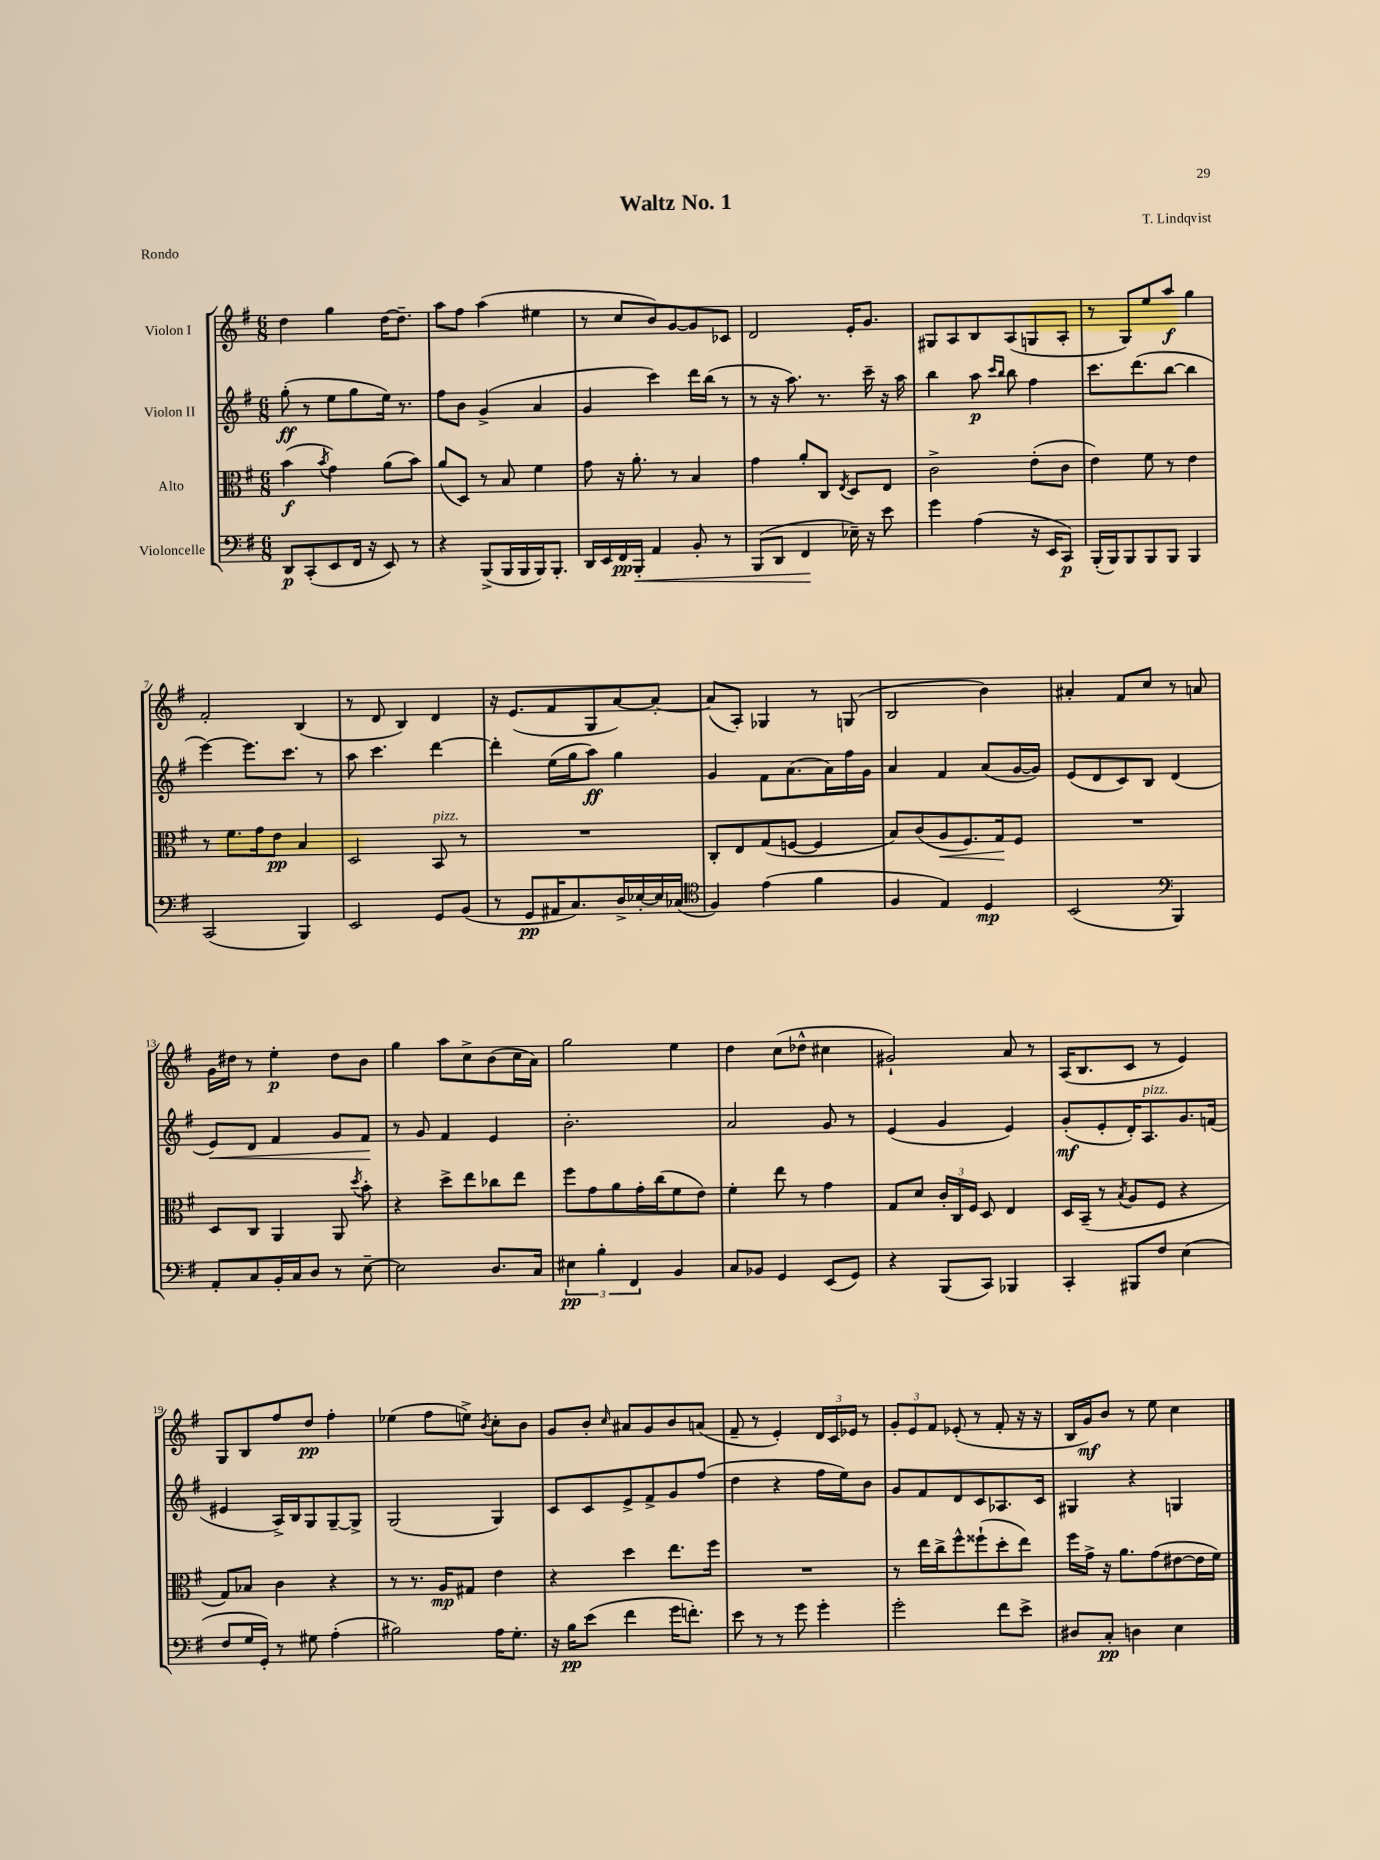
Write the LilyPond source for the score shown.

\header { title = "Waltz No. 1" composer = "T. Lindqvist" piece = "Rondo" }
<<
\new StaffGroup <<
\new Staff = "s0" \with { instrumentName = "Violon I" } {
    \clef treble \key g \major \numericTimeSignature \time 6/8
    \autoBeamOff d''4 g''4 d''16[~ d''8.]-- |
    a''8[ fis''8] a''4( eis''4 |
    r8 c''8[ b'8) g'8~ g'8 ces'8] |
    d'2 e'16[-. g'8.] |
    gis8[ a8 b8 a8( g8 a8]-. |
    r8 g8[) e''8 a''8]\f g''4 |
    fis'2-. b4( |
    r8 d'8 b4) d'4 |
    r16 e'8.[( fis'8 g8 a'8~) a'8]~-. |
    a'8[( a8]-.) ges4 r8 g8( |
    b2 b'4) |
    ais'4-. fis'8[ c''8] r8 a'8 |
    g'16[ dis''16] r8 e''4-.\p dis''8[ b'8] |
    g''4 a''8[ c''8-> b'8( c''16 a'16]) |
    g''2 e''4 |
    d''4 c''8[( des''8]-^ cis''4 |
    gis'2-!) a'8 r8 |
    a16[( b8. c'8] r8 e'4) |
    g8[ b8 fis''8 d''8]\pp fis''4-. |
    ees''4( fis''8[ e''8]->) \acciaccatura { b'8 } c''8[-. b'8] |
    g'8[ b'8]-. \grace { c''16 } ais'8[ g'8 b'8 a'8]( |
    fis'8-- r8 e'4-.) \tuplet 3/2 { d'16[ c'16 ees'16] } r8 |
    \tuplet 3/2 { g'8[-. e'8 fis'8] } ees'8-.( r8 fis'8-. r16 r16 |
    b16[ g'16\mf) b'8] r8 e''8 c''4 \bar "|." |
}
\new Staff = "s1" \with { instrumentName = "Violon II" } {
    \clef treble \key g \major \numericTimeSignature \time 6/8
    \autoBeamOff g''8-.\ff( r8 e''8[ g''8 e''16]) r8. |
    fis''8[ b'8] g'4->( a'4 |
    g'4 c'''4) d'''16[ b''16]( r8 |
    r8 r16 a''8.) r8. c'''16-- r16 a''16 |
    b''4 a''8\p \grace { c'''16[ b''16] } b''8 fis''4 |
    c'''8.[ d'''8.( b''8]~ b''4 |
    e'''4~) e'''8.[ c'''8.] r8 |
    a''8 c'''4. d'''4~ |
    d'''4-. e''16[( g''16 a''8]\ff) g''4 |
    g'4 fis'8[ a'8.( a'16) fis''16 g'16] |
    a'4 fis'4 a'8[( g'16~ g'16]) |
    e'8[( d'8 c'8) b8] d'4( |
    e'8[\<) d'8] fis'4 g'8[ fis'8]\! |
    r8 g'8 fis'4 e'4 |
    b'2.-. |
    a'2 g'8 r8 |
    e'4( g'4 e'4) |
    g'8[-.\mf( e'8-. d'16-.) a8.^\markup { \italic "pizz." } g'8. f'16]( |
    eis'4 a16[->) b16 g8 g8~-- g8]-> |
    g2( g4) |
    c'8[ c'8 e'8-> fis'8-> g'8 fis''8]( |
    d''4 r4 fis''16[ e''16) b'8] |
    g'8[ fis'8 d'8 c'8 aes8. c'16] |
    gis4 r4 g4 \bar "|." |
}
\new Staff = "s2" \with { instrumentName = "Alto" } {
    \clef alto \key g \major \numericTimeSignature \time 6/8
    \autoBeamOff b'4\f( \acciaccatura { b'8 } g'4) a'8[( b'8]) |
    a'8[( d8]) r8 b8 fis'4 |
    g'8 r16 a'8.-. r8 b4 |
    g'4 a'8[-. c8] \acciaccatura { e8 } d8[ e8] |
    c'2-> e'8[-.( c'8] |
    e'4) fis'8 r8 e'4 |
    r8 fis'8.[ g'16 e'8]\pp b4 |
    d2 b,8^\markup { \italic "pizz." } r8 |
    R2. |
    c8[-. e8 g8( f8]~ f4 |
    b8[) c'8( a8\< fis8.) g16\! fis8] |
    R2. |
    d8[ c8] a,4 a,8 \acciaccatura { d''8 } b'8-. |
    r4 d''8[-> e''8 ces''8 e''8] |
    fis''8[ g'8 a'8 g'16-. c''16( fis'8 e'8]) |
    fis'4-. e''8 r8 g'4 |
    g8[ d'8] \tuplet 3/2 { c'16[-. c16 fis16] } d8 e4 |
    d16[ b,16]--( r8 \acciaccatura { b8 } a8[ fis8] r4 |
    g8[) bes8] c'4 r4 |
    r8 r8. a16[\mp gis8] e'4 |
    r4 d''4 e''8.[ fis''16] |
    R2. |
    r8 e''16[ c''16-> fis''8-^ fisis''8-!( d''8-. e''8]) |
    fis''16[ g'16]-> r16 a'8.[ g'8( eis'8~ eis'16 fis'16]) \bar "|." |
}
\new Staff = "s3" \with { instrumentName = "Violoncelle" } {
    \clef bass \key g \major \numericTimeSignature \time 6/8
    \autoBeamOff d,8[\p c,8-.( e,8 fis,16] r16 e,8) r8 |
    r4 b,,8[->( b,,16 b,,16 b,,16) b,,8.]-. |
    d,16[ e,16 fis,16\pp b,,16]-.\< a,4 b,8-. r8 |
    b,,8[( d,8] fis,4\! ees16--) r16 e'8 |
    g'4 a4( r16 e,16[ c,8]\p) |
    b,,16[-.( b,,16) b,,8 b,,8 b,,8] b,,4 |
    c,2( b,,4) |
    e,2 g,8[ b,8]( |
    r8 g,8[\pp ais,16 c8.) d16-> ees16~-. ees16 ces16]( |
    \clef tenor fis4) e'4( fis'4 |
    fis4 e4) d4\mp |
    b,2( \clef bass b,,4) |
    a,8[-. c8 b,16-. c16 d8] r8 e8~-- |
    e2 d8.[ c16] |
    \tuplet 3/2 { eis4\pp b4-. fis,4 } b,4 |
    c8[ bes,8] g,4 e,8[( g,8]) |
    r4 b,,8[( c,8]) bes,,4 |
    c,4-. bis,,8[ fis8] e4( |
    fis8[ g16 g,16]-.) r8 gis8 a4-.( |
    bis2) a16[ g8.]-. |
    r16 b16[\pp e'8]( fis'4 g'16[ f'8.]-.) |
    e'8 r8 r8 g'8 g'4-. |
    g'2-. fis'8[ e'8]-> |
    dis8[ c8]-.\pp d4 e4 \bar "|." |
}
>>
>>
